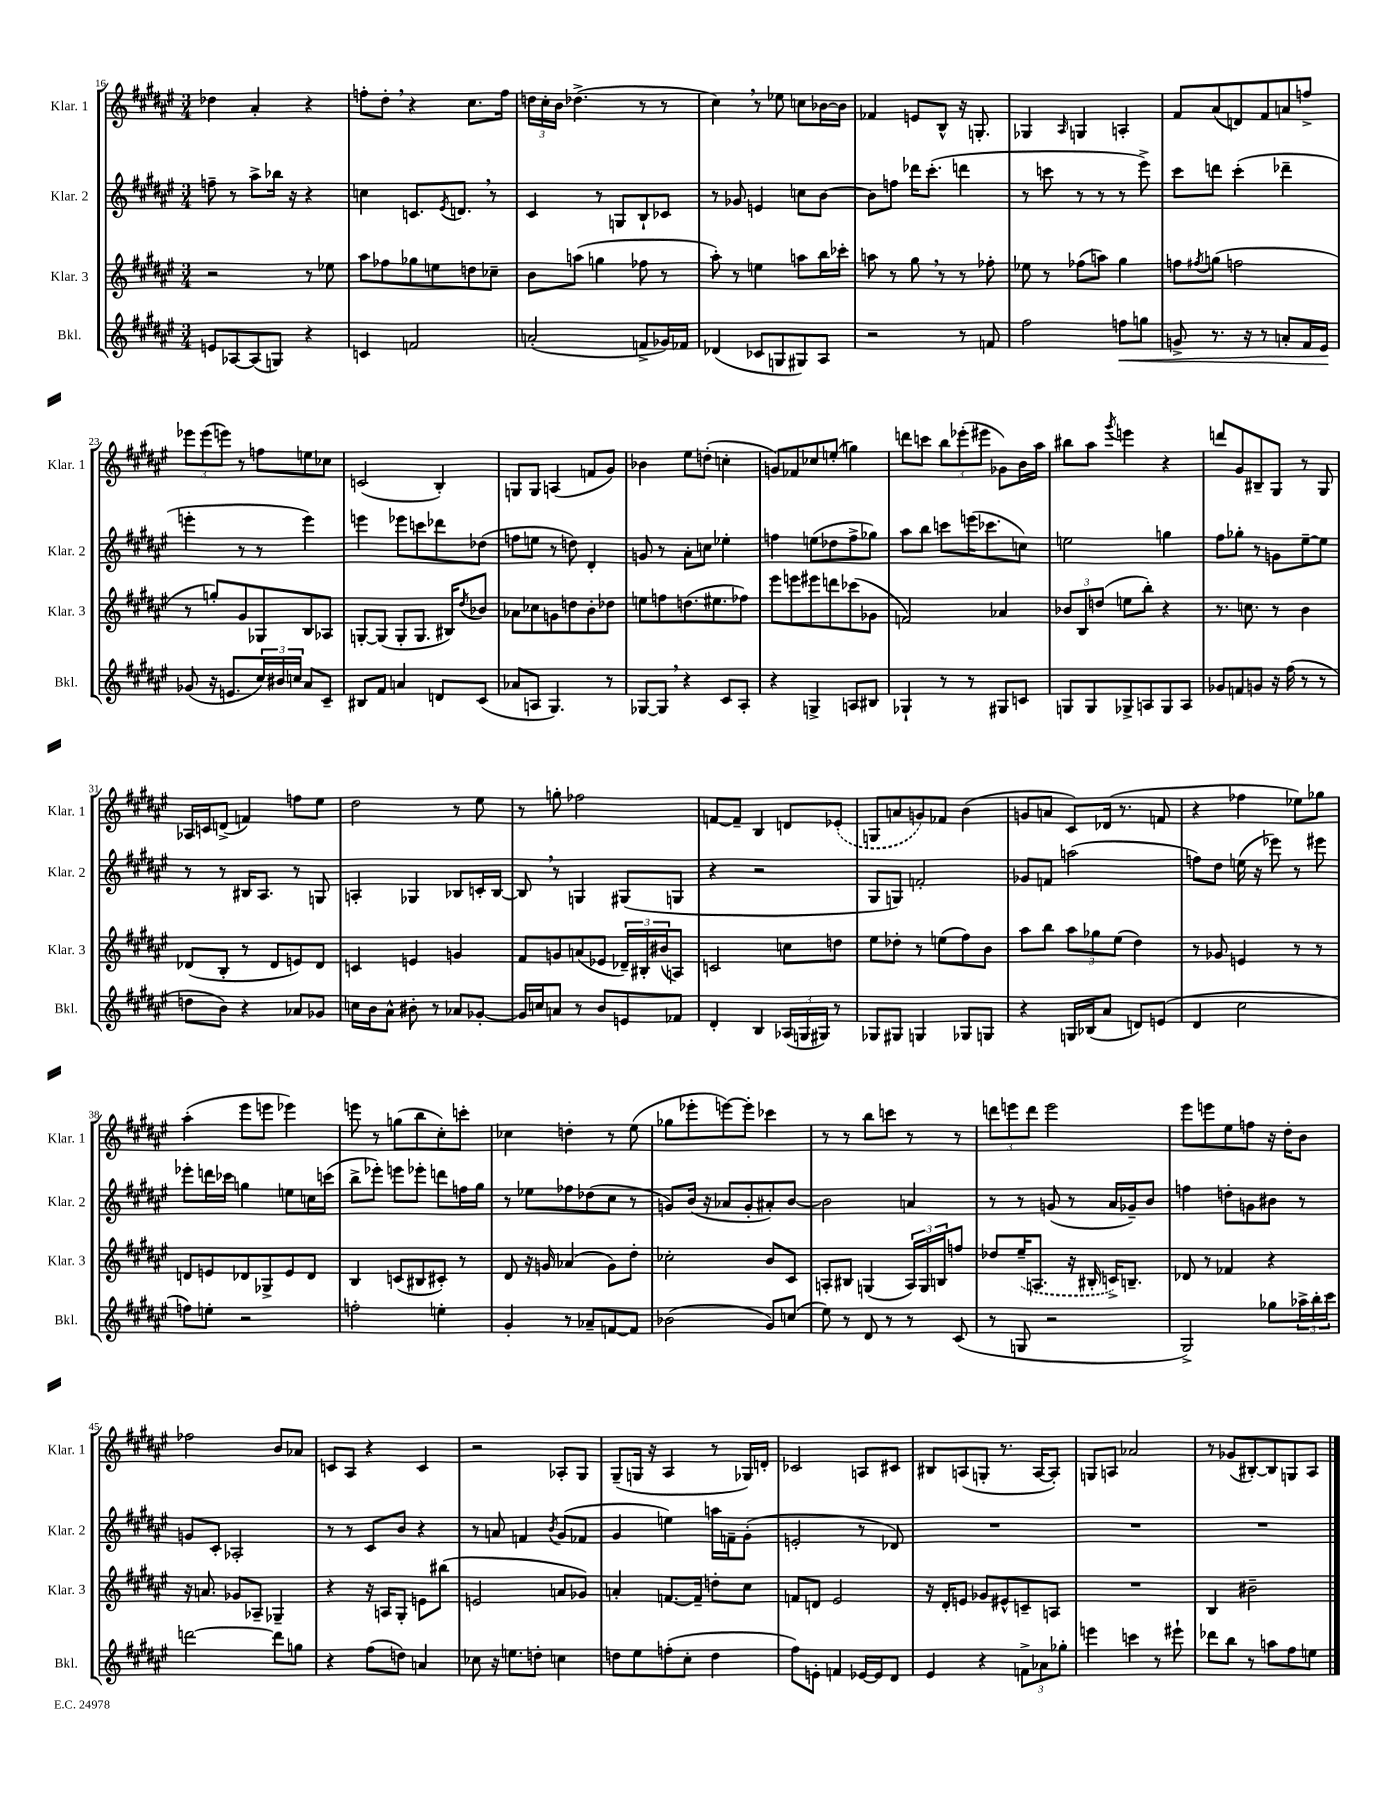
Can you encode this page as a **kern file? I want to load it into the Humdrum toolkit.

**kern	**kern	**kern	**kern
*staff4	*staff3	*staff2	*staff1
*clefG2	*clefG2	*clefG2	*clefG2
*k[f#c#g#d#a#e#]	*k[f#c#g#d#a#e#]	*k[f#c#g#d#a#e#]	*k[f#c#g#d#a#e#]
*M3/4	*M3/4	*M3/4	*M3/4
8e	2r	8ff~	4dd-
[8A-	.	8r	.
(8A-]	.	8aa#^	4a#'
8G)	.	16bb-	.
.	.	16r	.
4r	8r	4r	4r
.	8ee-	.	.
=	=	=	=
4c	8aa#	4cc	8ff'
.	8ff-	.	8dd#'
2f	8gg-	8.c	4r
.	8ee	.	.
.	.	8qe#	.
.	.	8.d	.
.	8dd	.	8.cc#
.	8cc-~	8r	.
.	.	.	16ff
=	=	=	=
(2a'	8b	4c#	24dd
.	.	.	24cc#'
.	.	.	24b
.	(8aa	.	(4.dd-^
.	4gg	8r	.
.	.	8G	.
8f^	8ff-	8B`	8r
16g-)	8r	8c-	8r
16f-	.	.	.
=	=	=	=
(4d-	8aa#')	8r	4cc#)
.	8r	8g-	.
8c-	4ee	4e	8r
8G	.	.	8ee-
8G#)	8aa	8cc	8cc
8A#	16bb	[8b	[16b-
.	16ccc-'	.	16b-]
=	=	=	=
2r	8aa	8b]	4f-
.	8r	8ff	.
.	8gg#	16ddd-	8e
.	.	(8.ccc#'	.
.	8r	.	8B^^
8r	8r	4ddd	16r
.	.	.	8.G'
8f	8ff-'	.	.
=	=	=	=
2ff#	8ee-	8r	4G-
.	8r	8ccc	.
.	.	.	16qqA#
.	(8ff-	8r	4G
.	8aa)	8r	.
8ff	4gg#	8r	4A'
8gg	.	8eee#^)	.
=	=	=	=
8g^	8ff	8ccc#	8f#
.	8qff#	.	.
8.r	(8gg	8ddd	(8a#
.	2ff	(4ccc#'	8d)
16r	.	.	.
8r	.	.	8f#
8a'	.	4ddd-~	8a
16f#	.	.	8ff^
16e#	.	.	.
=	=	=	=
(8g-	8r	4eee'	12eee-
.	.	.	(12eee-
16r	8gg')	.	.
.	.	.	12eee)
8.e	.	.	.
.	8g#	8r	8r
24cc#)	8G-	8r	8ff
24b#	.	.	.
24cc	.	.	.
8a#	8B	4eee)	8ee
8c#~	8A-	.	8cc-
=	=	=	=
8B#	[8G'	4eee	(2c
8f#	(8G]	.	.
4a	8G'	8eee-	.
.	8.G	8ccc	.
8d	.	8ddd-	4B')
.	16B#)	.	.
.	8qdd#	.	.
(8c#	8b-	(8dd-	.
=	=	=	=
8a-	8a-	8ff	8G
8A	8cc-	8ee	8G
4.G#)	8g	8r	(4A
.	8dd	8dd)	.
.	8b'	4d#'	8f
8r	8dd-	.	8g#)
=	=	=	=
[8G-	8ee	8g	4b-
8G-]	8ff	8r	.
4r	(8.dd	8a#'	8ee#
.	.	8cc	(8dd'
.	8.ee#	.	.
8c#	.	4ee-'	4cc'
8A#'	8ff-)	.	.
=	=	=	=
4r	8eee#	4ff	8g)
.	8eee	.	8f-
4G^	8eee#	(8ee	8cc-
.	8ddd	8dd-	(8ee'
8A	(8ccc-	8ff^	4gg)
8B#	8g-	8gg-)	.
=	=	=	=
4G-`	2f)	8aa#	8ddd
.	.	8bb	8ccc
8r	.	8ccc	12bb
.	.	.	(12eee-'
8r	.	(16eee	.
.	.	.	12eee#
.	.	8.ccc-	.
8G#	4a-	.	8g-)
8c	.	8cc)	16b
.	.	.	16aa#
=	=	=	=
8G	12b-	2ee	8bb#
.	12B	.	.
8G	.	.	8aa#
.	(12dd	.	.
.	.	.	8qggg#
8G-^	8ee	.	4eee
8A	8bb')	.	.
8G-	4r	4gg	4r
8A	.	.	.
=	=	=	=
8g-	8.r	8ff#	8ddd
8f	.	8gg-'	8g#
.	8.cc	.	.
8g	.	8r	8B#~
16r	8r	8g	8G#
(16ff#	.	.	.
8r	4b	[8ee#~	8r
8r	.	8ee#]	8G#
=	=	=	=
8dd	(8d-	8r	16A-
.	.	.	16c
8b)	8B'	8r	(8d^
4r	8r	16B#	4f)
.	.	8.A#	.
.	8d-	.	.
8a-	8e)	8r	8ff
8g-	8d-	8G	8ee#
=	=	=	=
16cc	4c	4A'	2dd#
16b	.	.	.
8a#^^	.	.	.
8b#'	4e	4G-	.
8r	.	.	.
8a-	4g	8B-	8r
[8g-'	.	16c'	8ee#
.	.	[16B-	.
=	=	=	=
16g-]	8f#	8B-]	8r
16cc	.	.	.
8a	8g	8r	8gg'
8r	(8a	4G	2ff-
8b	8e-	.	.
8e	24d-~)	(8G#	.
.	24B#'	.	.
.	(24b#	.	.
8f-	8A)	8G	.
=	=	=	=
4d#'	2c	4r	[8f
.	.	.	8f~]
4B	.	2r	4B
(24A-	8cc	.	8d
24G	.	.	.
24G#)	.	.	.
8r	8dd	.	(8e-'
=	=	=	=
8G-	8ee#	8G#	8G
8G#	8dd-'	8G)	8a
4G	8r	2f'	8g)
.	(8ee	.	8f-
8G-	8ff#)	.	(4b
8G	8b	.	.
=	=	=	=
4r	8aa#	8g-	8g
.	8bb	8f	8a
16G	12aa#	(2aa	8c#)
(16B-	.	.	.
.	12gg-	.	.
8a#	.	.	(16d-
.	(12ee#	.	.
.	.	.	8.r
8d)	4dd#)	.	.
(8e	.	.	8f
=	=	=	=
4d#	8r	8ff)	4r
.	8g-	8dd#	.
2cc#	4e	(16ee	4ff-
.	.	16r	.
.	.	8eee-)	.
.	8r	8r	8ee-)
.	8r	8eee#	8gg-
=	=	=	=
8ff)	8d	8eee-'	(4aa#'
8ee'	8e	16ddd	.
.	.	16ccc-	.
2r	8d-	4gg	8eee#
.	8G-^	.	8eee
.	8e	8ee	4eee-)
.	8d-	16cc	.
.	.	(16ccc	.
=	=	=	=
2ff'	4B	8bb^	8eee
.	.	8eee-')	8r
.	(8c	8eee	(8gg
.	8B#	8eee-'	8bb
4ee'	8c#')	8ddd	8cc#')
.	8r	16ff	8ccc'
.	.	16gg#	.
=	=	=	=
4g#'	8d#	8r	4cc-
.	16r	8ee-	.
.	16g	.	.
8r	(4a-	8ff-	4dd'
8a-~	.	(8dd-	.
[8f	8g)	8cc#	8r
8f]	8dd#'	8r	(8ee#
=	=	=	=
(2b-	2cc-'	8g)	8gg-
.	.	(16b	8eee-'
.	.	16r	.
.	.	8a-	[8eee)
.	.	8g'	8eee']
8g#)	8b	8a#')	4ccc-
(8cc	8c#	[8b	.
=	=	=	=
8ee#)	8A'	2b]	8r
8r	8B#	.	8r
8d#	(4G	.	8bb
8r	.	.	8ccc
8r	24A)	4a	8r
.	24G	.	.
.	24B	.	.
(8c#	8ff	.	8r
=	=	=	=
8r	8dd-	8r	12ddd
.	.	.	12eee
8G	(16ee#~	8r	.
.	.	.	12ddd
.	8.A	.	.
2r	.	(8g	2eee
.	16r	8r	.
.	16B#'	.	.
.	16c^)	16a#	.
.	8.B~	16g-~)	.
.	.	8b	.
=	=	=	=
2G#^)	8d-	4ff	8eee#
.	8r	.	8eee
.	4f-	8dd'	8ee#
.	.	8g	8ff
8gg-	4r	8b#	16r
.	.	.	16dd#'
24aa-^	.	8r	8b
24bb'	.	.	.
24ccc#	.	.	.
=	=	=	=
[2ddd	16r	8g	2ff-
.	8.a	.	.
.	.	8c#'	.
.	8g-	2A-'	.
.	8A-~	.	.
8ddd]	4G-~	.	8b
8gg	.	.	8a-
=	=	=	=
4r	4r	8r	8c
.	.	8r	8A#
(8ff#	16r	8c#	4r
.	16A	.	.
8dd)	8G#'	8b	.
4a	8e	4r	4c
.	(8bb#	.	.
=	=	=	=
8cc-	2e	8r	2r
16r	.	8a	.
8.ee	.	.	.
.	.	4f	.
8dd'	.	.	.
.	.	8qb	.
4cc	8a	(8g#	8A-'
.	8g-)	8f-	8G#
=	=	=	=
8dd	4a'	4g#	(8G#~
8ee#	.	.	16G
.	.	.	16r
(8ff'	[8.f	4ee)	4A#
8cc#'	.	.	.
.	16f~]	.	.
4dd	8dd'	16aa	8r
.	.	16f~	.
.	8cc#	(8g#'	16G-)
.	.	.	16d'
=	=	=	=
8ff#)	8f	2e'	2c-
8e'	8d	.	.
4f	2e#	.	.
[16e-	.	8r	8A
16e-]	.	.	.
8d#	.	8d-)	8c#
=	=	=	=
4e#	16r	2.r	8B#
.	16d#'	.	.
.	8e	.	(8A
4r	8g-	.	8G'
.	8e#^^	.	8.r
12f^	8c~	.	.
.	.	.	[16A
12a-	.	.	.
.	8A	.	8A'])
12gg-'	.	.	.
=	=	=	=
4eee	2.r	2.r	8G
.	.	.	8A
4ccc	.	.	2a-
8r	.	.	.
8eee#`	.	.	.
=	=	=	=
8ddd-	4B	2.r	8r
8bb	.	.	(8g-
8r	2b#~	.	[8B#')
8aa	.	.	8B#]
8ff#	.	.	8G
8ee	.	.	8A#
==	==	==	==
*-	*-	*-	*-
